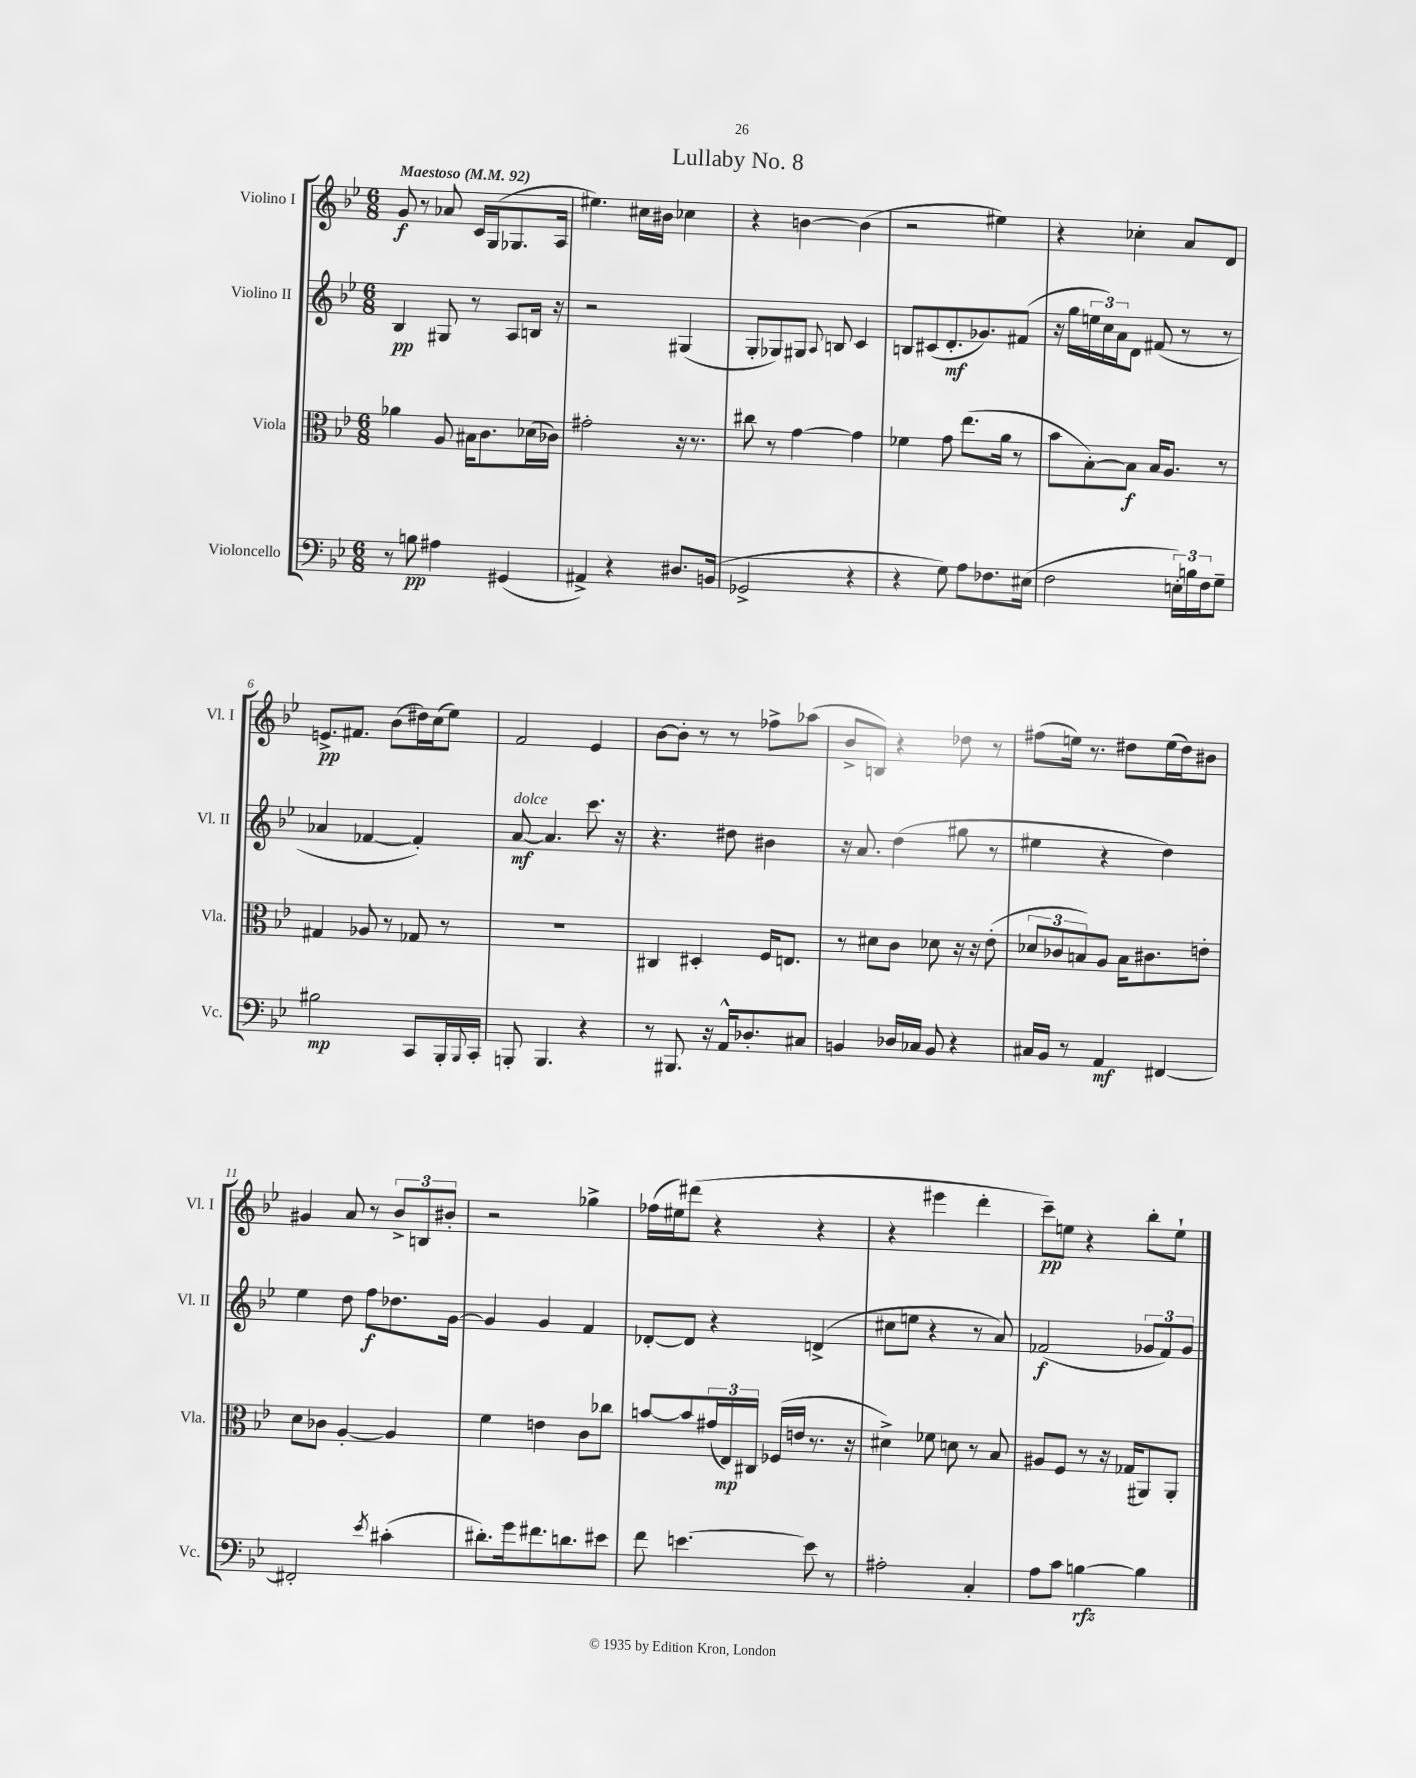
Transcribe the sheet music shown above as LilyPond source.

\header { title = "Lullaby No. 8" }
<<
\new StaffGroup <<
\new Staff = "s0" \with { instrumentName = "Violino I" shortInstrumentName = "Vl. I" } {
    \clef treble \key bes \major \numericTimeSignature \time 6/8 \tempo "Maestoso" 4 = 92
    g'8\f r8 aes'8 c'16 g16( ges8. a16 |
    eis''4.) cis''16 bis'16 ces''4 |
    r4 b'4~ b'4( |
    r2 eis''4) |
    r4 ces''4-. a'8 d'8 |
    e'8.->\pp fis'8. bes'8( dis''16) c''16( ees''8) |
    f'2 ees'4 |
    bes'8~ bes'8-. r8 r8 fes''8-> aes''8( |
    bes'8-> b8) r4 des''8 r8 |
    fis''8( e''16) r8. dis''8 e''16( dis''16) bis'8 |
    gis'4 a'8 r8 \tuplet 3/2 { bes'8-> b8 bis'8-. } |
    r2 ges''4-> |
    fes''16( eis''16) dis'''8( r4 r4 |
    r4 eis'''4 d'''4-. |
    c'''8--\pp) e''8 r4 bes''8-. e''8-! \bar "|." |
}
\new Staff = "s1" \with { instrumentName = "Violino II" shortInstrumentName = "Vl. II" } {
    \clef treble \key bes \major \numericTimeSignature \time 6/8
    bes4\pp gis8 r8 a8 b16 r16 |
    r2 gis4( |
    g8-. ges8) gis8 \appoggiatura { a8 } b8 c'4 |
    b8 cis'8( d'8.-.\mf ges'8.) fis'8( |
    r16 g''16 \tuplet 3/2 { e''16 c''16) a'16 } d'8 fis'8( r8 r8 |
    aes'4 fes'4~ fes'4-.) |
    a'8~\mf^\markup { \italic "dolce" } a'4. c'''8. r16 |
    r4. dis''8 bis'4 |
    r16 a'8. d''4( gis''8 r8 |
    eis''4 r4 d''4) |
    ees''4 d''8 f''8\f des''8. g'16~ |
    g'4 g'4 f'4 |
    des'8~-. des'8 r4 d'4->( |
    cis''8 e''8 r4 r8 a'8) |
    fes'2\f( \tuplet 3/2 { ges'8 fes'8) ges'8 } \bar "|." |
}
\new Staff = "s2" \with { instrumentName = "Viola" shortInstrumentName = "Vla." } {
    \clef alto \key bes \major \numericTimeSignature \time 6/8
    aes'4 a8 bis16 c'8. des'16( ces'16) |
    gis'2-. r16 r8. |
    cis''8 r8 g'4~ g'4 |
    fes'4 g'8 ees''8.( a'16 r8 |
    bes'8 bes8~-.) bes8\f bes16 a8. r8 |
    gis4 aes8 r8 ges8 r8 |
    R2. |
    cis4 dis4-. f16 e8. |
    r8 dis'8 c'8 des'8 r16 r16 ees'8-.( |
    \tuplet 3/2 { des'8 ces'8 b8) } a8 b16 cis'8. e'8-. |
    d'8 ces'8 a4~-. a4 |
    f'4 e'4 c'8 ces''8 |
    b'8~ b'8 \tuplet 3/2 { gis'16( ees16\mp) cis16 } fes16( e'16 r8. r16 |
    dis'4->) fes'8 d'8 r8 bes8 |
    ais8 f8 r8 r16 ges16( ais,8) ais,8-. \bar "|." |
}
\new Staff = "s3" \with { instrumentName = "Violoncello" shortInstrumentName = "Vc." } {
    \clef bass \key bes \major \numericTimeSignature \time 6/8
    r8 b8\pp ais4 gis,4( |
    ais,4->) r4 dis8. b,16( |
    ges,2-> r4 |
    r4 g8) a8 fes8. eis16( |
    f2 \tuplet 3/2 { e16-.) b16 f16 } g8-- |
    bis2\mp c,8 bes,,16-. \appoggiatura { bes,,8 } c,16-. |
    b,,8-. b,,4. r4 |
    r8 bis,,8. r16 a,16-^ des8.-. cis8 |
    b,4 des16 ces16 b,8 r4 |
    cis16 bes,16 r8 a,4\mf fis,4~ |
    fis,2-. \acciaccatura { ees'8 } cis'4-.( |
    dis'8.-.) g'16 fis'8. d'8. eis'8 |
    f'8 e'4.~ e'8 r8 |
    ais2-. c4-. |
    a8 c'8 b4~\rfz b4 \bar "|." |
}
>>
>>
